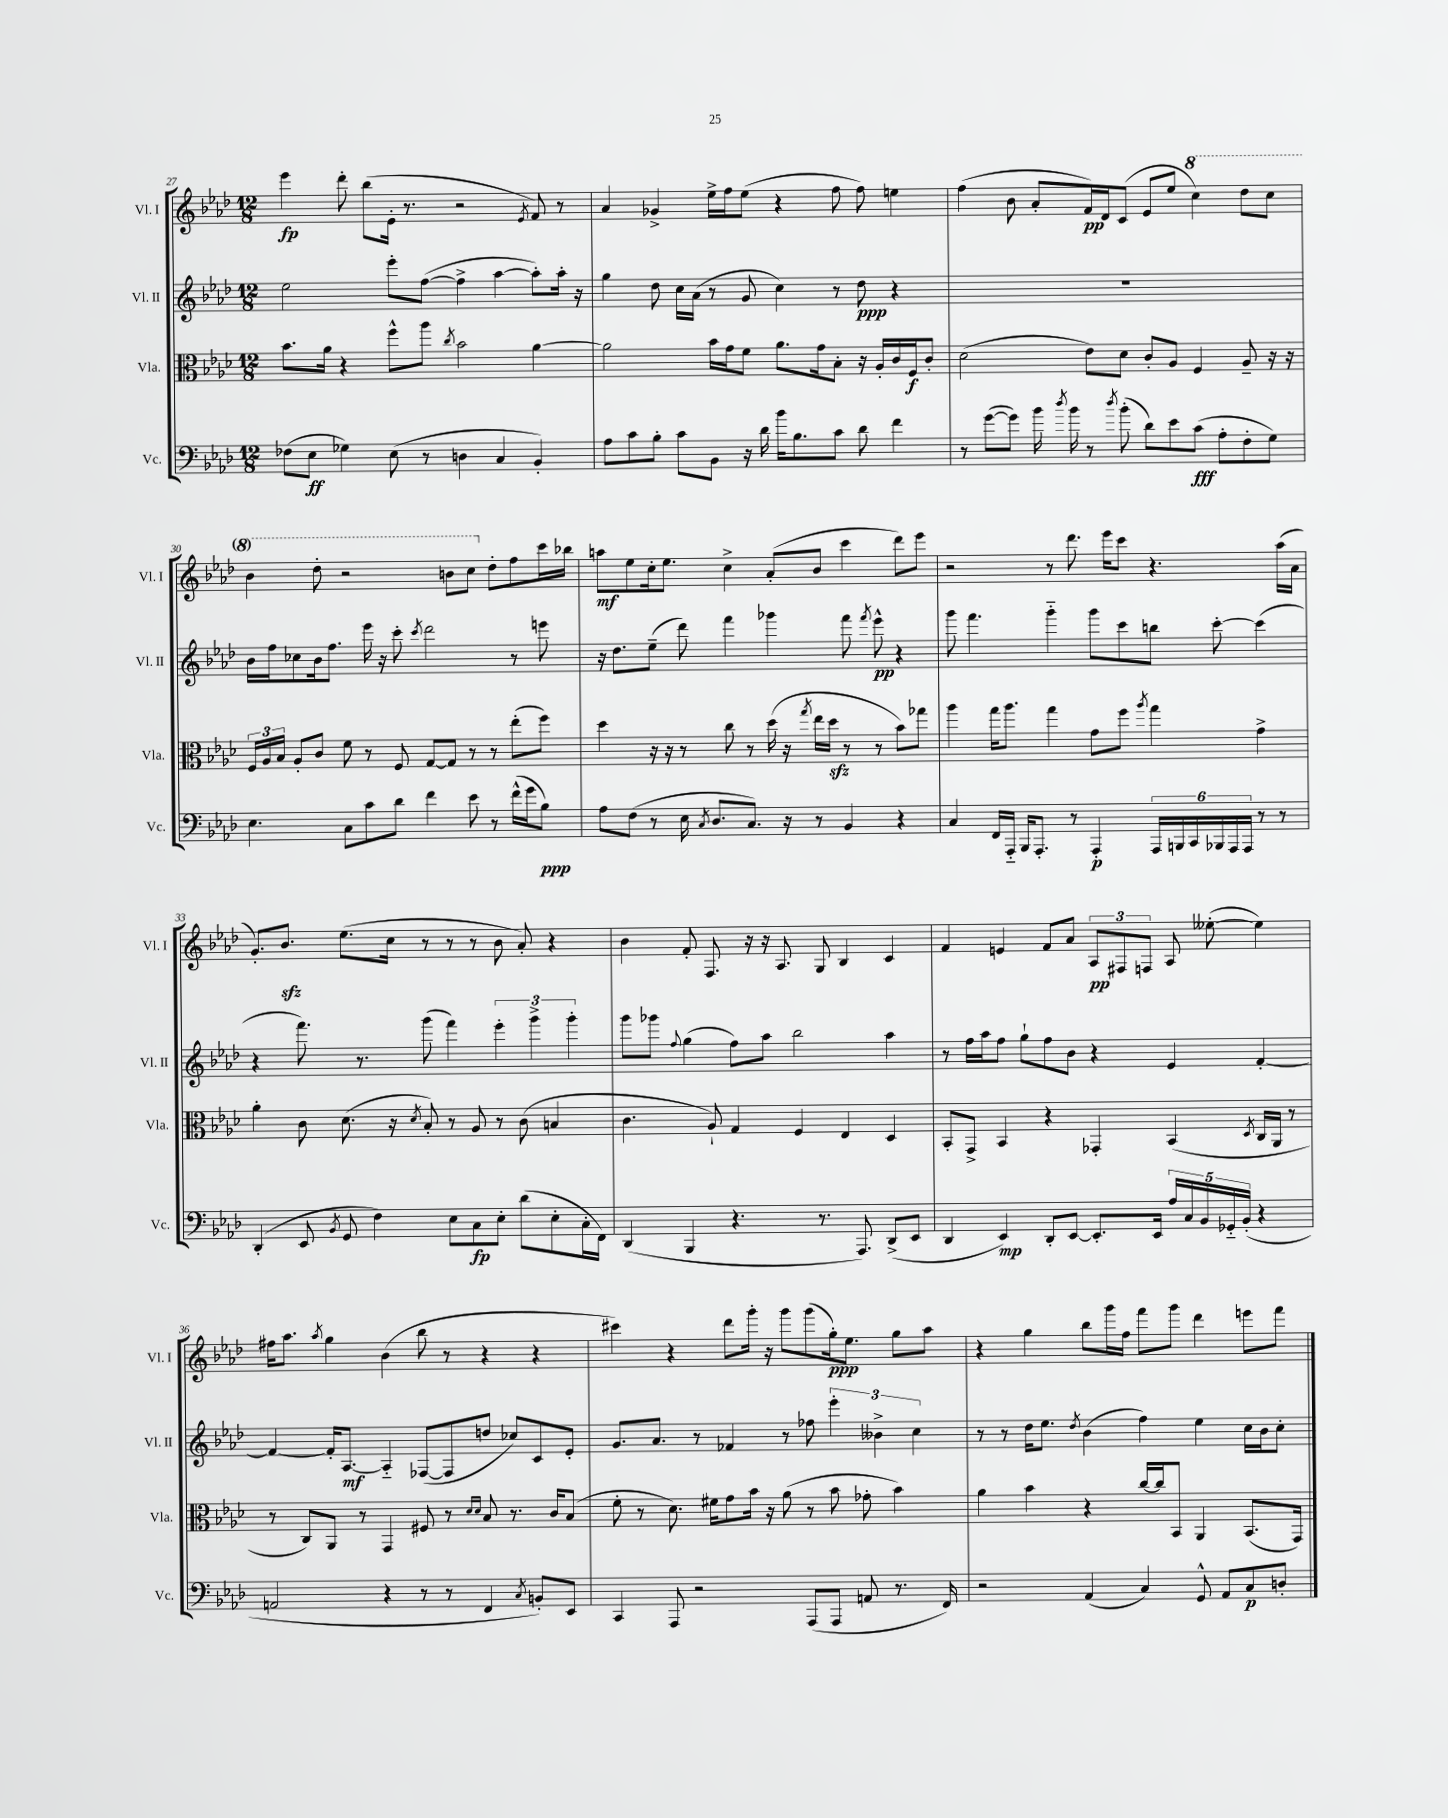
<<
\new StaffGroup <<
\new Staff = "s0" \with { instrumentName = "Vl. I" shortInstrumentName = "Vl. I" } {
    \clef treble \key aes \major \numericTimeSignature \time 12/8
    \autoBeamOff ees'''4\fp des'''8-. bes''8[( ees'16]-. r8. r2 \acciaccatura { ees'8 } f'8) r8 |
    aes'4 ges'4-> ees''16[-> f''16 ees''8]( r4 f''8 f''8) e''4 |
    f''4( bes'8 aes'8[-. f'16\pp) des'16 c'8]( ees'8[ ees''8] \ottava #1 c'''4) des'''8[ c'''8] |
    bes''4 des'''8-. r2 b''8[ c'''8] \ottava #0 des''8[-. f''8 c'''16 bes''16] |
    a''8[\mf ees''8 c''16-. ees''8.] c''4-> aes'8[-.( bes'8] c'''4 des'''8[) ees'''8] |
    r2 r8 des'''8. ees'''16[ c'''8] r4. aes''16[( aes'16] |
    g'8.[-.) bes'8.]\sfz ees''8.[( c''16] r8 r8 r8 bes'8 aes'8-.) r4 |
    bes'4 f'8-. f8. r16 r16 aes8. g8 bes4 c'4 |
    f'4 e'4 f'8[ aes'8] \tuplet 3/2 { aes8[\pp fis8 f8] } aes8 eeses''8~-.( eeses''4) |
    fis''16[ aes''8.] \acciaccatura { aes''8 } g''4 bes'4( bes''8 r8 r4 r4 |
    cis'''4) r4 des'''8[ g'''16]-. r16 g'''8[ g'''8( g''16-.\ppp) ees''8.] g''8[ aes''8] |
    r4 g''4 bes''8[ g'''16 f''16] f'''8[ g'''8] des'''4 e'''8[ f'''8] \bar "|." |
}
\new Staff = "s1" \with { instrumentName = "Vl. II" shortInstrumentName = "Vl. II" } {
    \clef treble \key aes \major \numericTimeSignature \time 12/8
    \autoBeamOff ees''2 ees'''8[-. f''8]~( f''4-> aes''4~ aes''8[-.) aes''16]-. r16 |
    g''4 des''8 c''16[ aes'16]( r8 g'8 c''4) r8 des''8\ppp r4 |
    R1. |
    bes'16[ f''16 ces''8 bes'16 f''8.] ees'''16 r16 c'''8-. \acciaccatura { c'''8 } des'''2 r8 e'''8 |
    r16 des''8.[ ees''8]--( des'''8) f'''4 ges'''4 f'''8 \acciaccatura { f'''8 } ees'''8-^\pp r4 |
    g'''8 f'''4. g'''4-_ g'''8[ c'''8 b''8] c'''8~-. c'''4( |
    r4 f'''8.) r8. g'''8( f'''4) \tuplet 3/2 { ees'''4-. g'''4-> g'''4-. } |
    g'''8[ ges'''8] \appoggiatura { f''8 } g''4( f''8[) aes''8] bes''2 aes''4 |
    r8 f''16[ aes''16 f''8] g''8[-! f''8 bes'8] r4 ees'4 f'4~-. |
    f'4~ f'16[-. aes8.]~\mf aes4-_ fes8[~( fes8 d''8] ces''8[) c'8 ees'8]-. |
    g'8.[ aes'8.] r8 fes'4 r8 fes''8 \tuplet 3/2 { ees'''4-. beses'4-> c''4 } |
    r8 r8 des''16[ ees''8.] \acciaccatura { des''8 } bes'4( f''4) ees''4 c''16[ bes'16 c''8]-. \bar "|." |
}
\new Staff = "s2" \with { instrumentName = "Vla." shortInstrumentName = "Vla." } {
    \clef alto \key aes \major \numericTimeSignature \time 12/8
    \autoBeamOff bes'8.[ aes'16] r4 f''8[-^ aes''8] \acciaccatura { c''8 } bes'2 aes'4~ |
    aes'2 bes'16[ g'16 f'8] aes'8.[ g'16 bes8]-. r16 aes16[-. c'16 f16\f c'8]-. |
    des'2( ees'8[) des'8] c'8[-. aes8] f4 aes8-- r16 r16 |
    \tuplet 3/2 { f16[ aes16 bes16] } aes8[-. c'8] f'8 r8 f8 g8[~ g8] r8 r8 ees''8[-.( f''8]) |
    des''4 r16 r16 r8 c''8 r8 des''16( r16 \acciaccatura { g''8 } ees''16[ des''16]\sfz r8 r8 bes'8[) ges''8] |
    aes''4 g''16[ aes''8.] g''4 g'8[ f''8] \acciaccatura { aes''8 } g''4 g'4-> |
    aes'4-. c'8 des'8.( r16 \acciaccatura { des'8 } bes8-.) r8 aes8 r8 c'8( b4 |
    c'4. aes8-!) g4 f4 ees4 des4 |
    bes,8[-. g,8]-> bes,4 r4 ges,4-. bes,4( \acciaccatura { des8 } c16[ aes,16] r8 |
    r8 c8[) aes,8] r8 g,4 fis8 r8 \grace { des'16[ des'16] } bes8 r8. c'16[ bes8]( |
    f'8-. r8 des'8.) fis'16[ g'8 bes'16] r16 aes'8( r8 bes'8 ges'8-. bes'4) |
    aes'4 bes'4 r4 c''16[~ c''16 bes,8] aes,4 bes,8.[( g,16]) \bar "|." |
}
\new Staff = "s3" \with { instrumentName = "Vc." shortInstrumentName = "Vc." } {
    \clef bass \key aes \major \numericTimeSignature \time 12/8
    \autoBeamOff fes8[( ees8]\ff ges4) ees8( r8 d4 c4 bes,4-.) |
    aes8[ c'8 bes8]-. c'8[ bes,8] r16 des'16 bes'16[ bes8. c'8] des'8 f'4 |
    r8 g'8[~( g'8]) bes'16 \acciaccatura { des''8 } bes'16 r8 \acciaccatura { des''8 } bes'8-.( des'8[) ees'8 c'8]\fff( aes8[-. f8-. g8]) |
    ees4. c8[ c'8 des'8] f'4 ees'8 r8 f'16[-^( g'16 bes8]\ppp) |
    aes8[ f8]( r8 ees16 \acciaccatura { c8 } des8.[ c8.]) r16 r8 bes,4 r4 |
    c4 f,16[ aes,,16]-_ bes,,16[ aes,,8.]-. r8 aes,,4-.\p \tuplet 6/4 { aes,,16[ b,,16 c,16 bes,,16 aes,,16 aes,,16] } r8 r8 |
    des,4-.( ees,8 \acciaccatura { bes,8 } g,8 f4) ees8[ c8\fp ees8]-. des'8[( ees8-. c16-. f,16]) |
    des,4( bes,,4 r4. r8. aes,,8.) des,8[->( ees,8] |
    des,4 ees,4\mp) des,8[-. ees,8]~ ees,8.[-. ees,16] \tuplet 5/4 { aes16[ c16 bes,16 ges,16-_ bes,16]-.( } r4 |
    a,2 r4 r8 r8 f,4 \acciaccatura { c8 } b,8[-.) ees,8] |
    c,4 aes,,8 r2 aes,,8[( aes,,8] a,8 r8. f,16) |
    r2 aes,4( c4) g,8-^ aes,8[ c8\p d8]-. \bar "|." |
}
>>
>>
\layout { \context { \Score currentBarNumber = #27 } }
